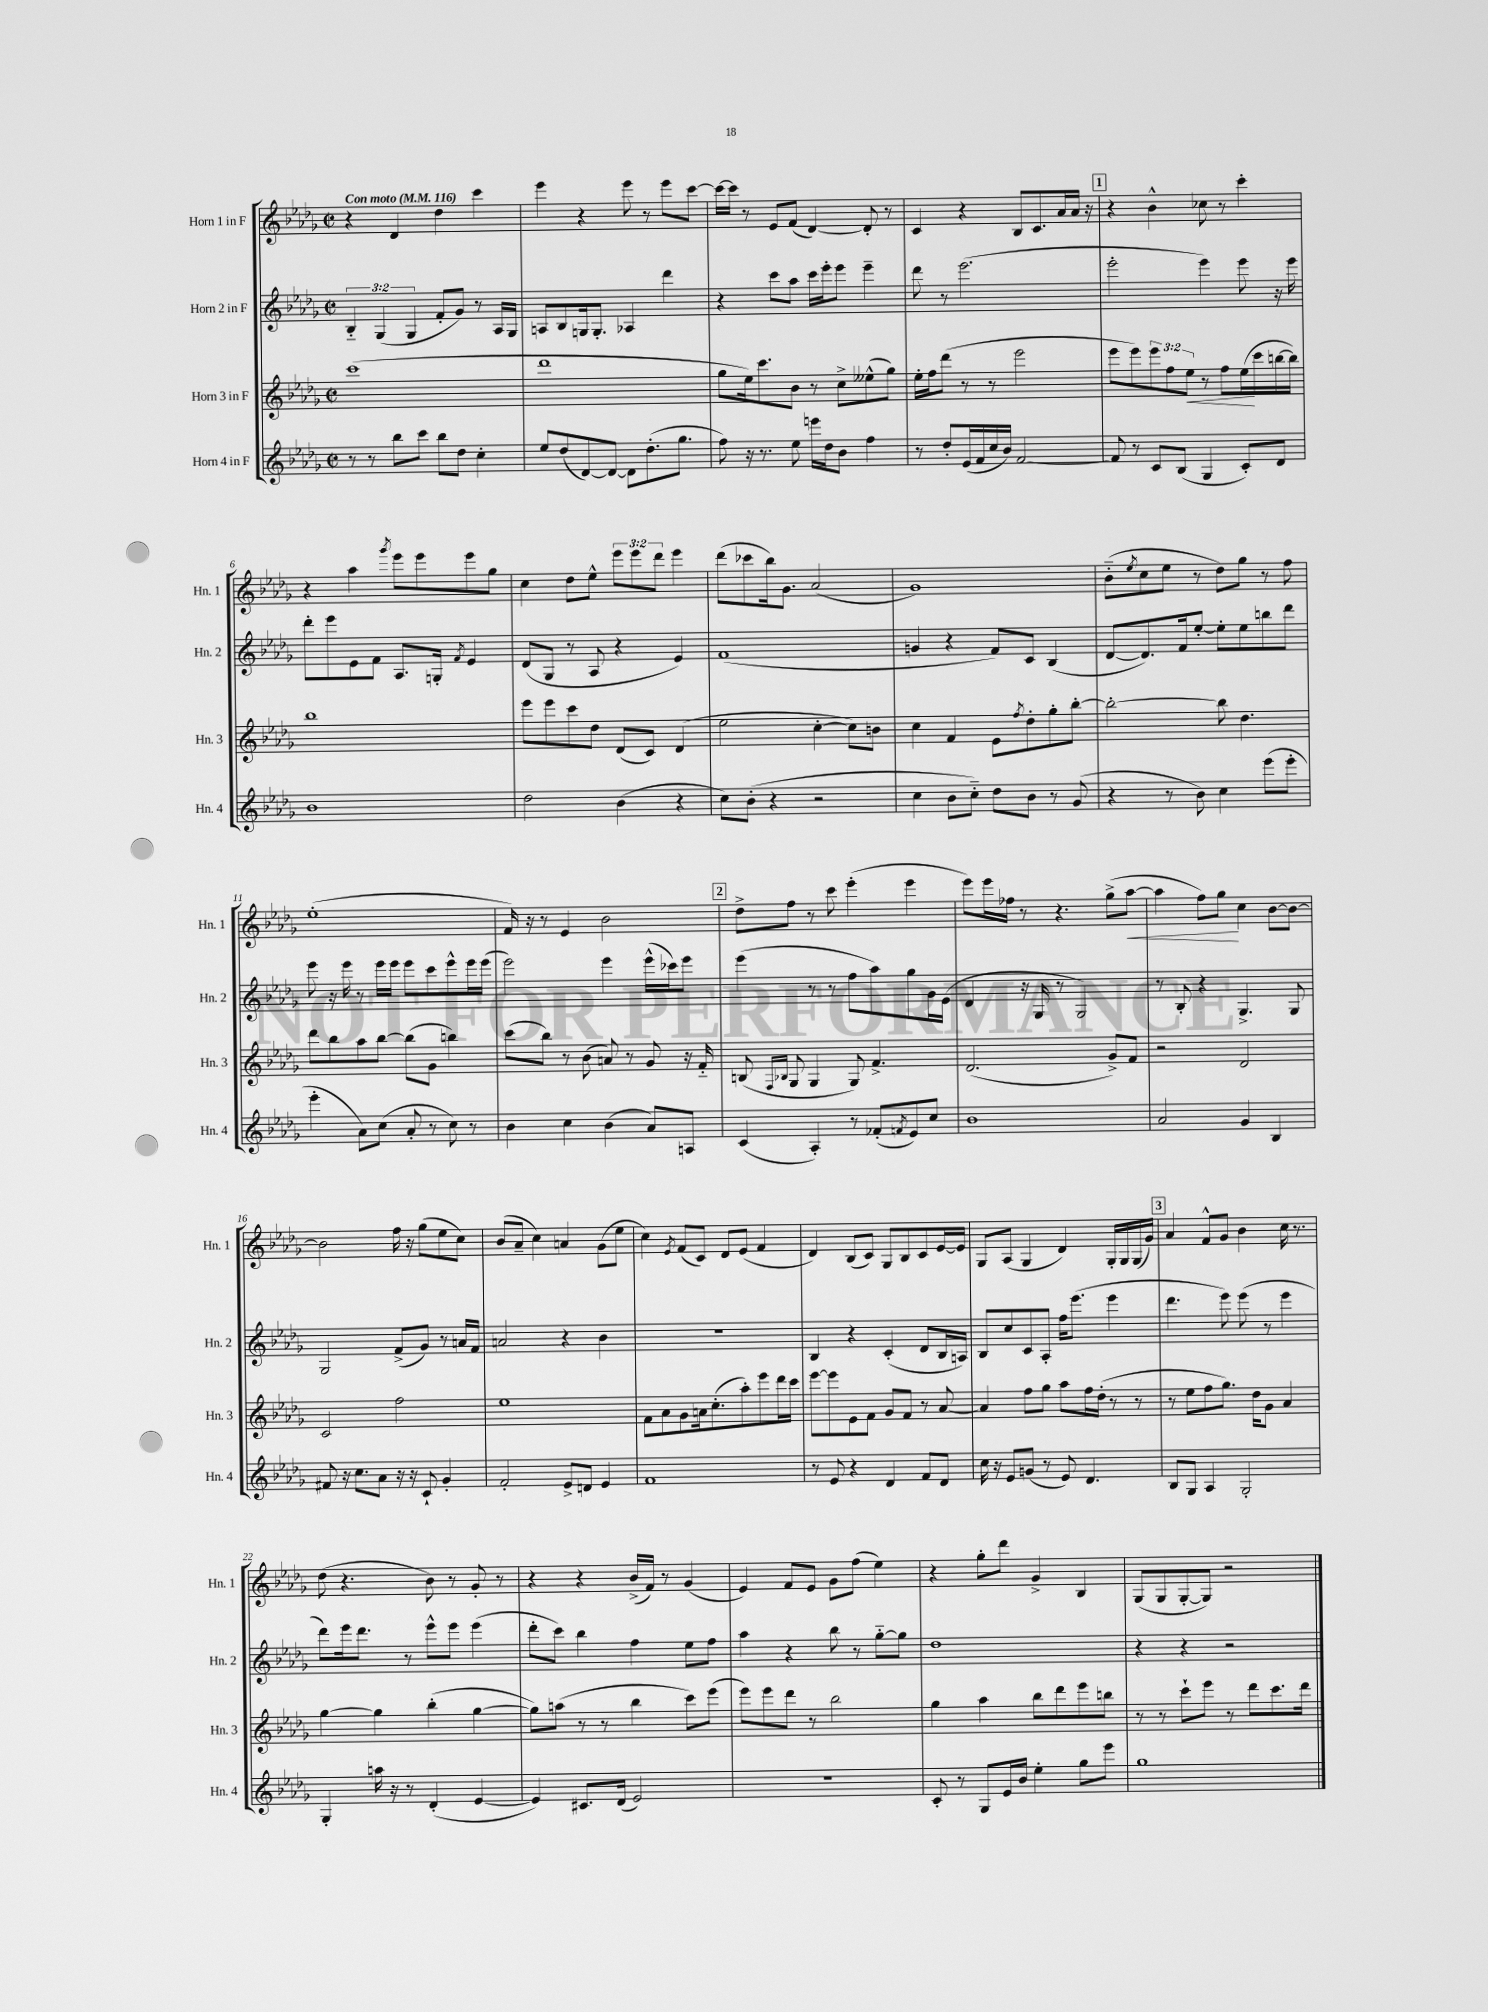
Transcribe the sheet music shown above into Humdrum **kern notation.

**kern	**kern	**dynam	**kern	**kern	**dynam
*part4	*part3	*part3	*part2	*part1	*part1
*staff4	*staff3	*staff3	*staff2	*staff1	*staff1
*I"Horn 4 in F	*I"Horn 3 in F	*	*I"Horn 2 in F	*I"Horn 1 in F	*
*I'Hn. 4	*I'Hn. 3	*	*I'Hn. 2	*I'Hn. 1	*
*clefG2	*clefG2	*	*clefG2	*clefG2	*
*k[b-e-a-d-g-]	*k[b-e-a-d-g-]	*	*k[b-e-a-d-g-]	*k[b-e-a-d-g-]	*
*M2/2	*M2/2	*	*M2/2	*M2/2	*
*met(c|)	*met(c|)	*	*met(c|)	*met(c|)	*
*MM116	*MM116	*	*MM116	*MM116	*
=1	=1	=1	=1	=1	=1
!	!	!	!	!LO:TX:a:B:t=Con moto	!
8r	(1ccc	.	6B-/	4r	.
8r	.	.	.	.	.
.	.	.	(6G-/	.	.
8bb-\L	.	.	.	4d-/	.
.	.	.	6G-/	.	.
8ccc\J	.	.	.	.	.
8bb-\L	.	.	8f'/L	4dd-\	.
8dd-\J	.	.	8g-/J)	.	.
4cc'\	.	.	8r	4ccc\	.
.	.	.	16A-/LL	.	.
.	.	.	16G-/JJ	.	.
=2	=2	=2	=2	=2	=2
8ee-/L	1ddd-	.	8An/L	4eee-\	.
(8dd-/	.	.	8B-/	.	.
[8d-/)	.	.	16Gn/k	4r	.
.	.	.	8.G'/J	.	.
8d-/J_	.	.	.	.	.
8d-\L]	.	.	4A-X/	8eee-\	.
(8.dd-'\	.	.	.	8r	.
.	.	.	4ddd-\	8eee-\L	.
8.gg-\J	.	.	.	.	.
.	.	.	.	[8ccc\J	.
=3	=3	=3	=3	=3	=3
8ff\)	8gg-\L	.	4r	16ccc\LL_	.
.	.	.	.	16ccc\JJ]	.
16r	16ee-\k)	.	.	8r	.
8.r	8.ccc\	.	.	.	.
.	.	.	8ccc\L	8e-/L	.
8ee-\	8b-\J	.	8aa-\J	(8f/J	.
16eeen\LL	8r	.	16ccc\LL	[4d-/)	.
16dd-\J	.	.	16eee-'\J	.	.
8b-\J	8cc^\L	.	8eee-\J	.	.
4ff\	(8ee--X^^\	.	4eee-~\	8d-'/]	.
.	8gg-\J)	.	.	8r	.
=4	=4	=4	=4	=4	=4
8r	16ee-'\LL	.	8ddd-\	4c/	.
.	16ff\J	.	.	.	.
8dd-'/L	(8ddd-\J	.	8r	.	.
(16e-/L	8r	.	(2.eee-\	4r	.
16f/	.	.	.	.	.
16cc/	8r	.	.	.	.
16b-/JJ)	.	.	.	.	.
[2f/	2eee-\	.	.	8B-/L	.
.	.	.	.	8.c/	.
.	.	.	.	16a-/L	.
.	.	.	.	16a-/JJ	.
.	.	.	.	16r	.
!!LO:REH:place=s1:t=1
=5	=5	=5	=5	=5	=5
8f/]	8eee-\L	.	2eee-'\	4r	.
8r	8eee-\)	.	.	.	.
8c/L	12eee-\	.	.	4b-^^\	.
.	12ff\	.	.	.	.
(8B-/J	.	.	.	.	.
!	!	!LO:HP:b	!	!	!
.	12ee-\J	<	.	.	.
4G-/	8r	.	4eee-\)	8cc-X\	.
.	8ff\L	.	.	8r	.
8c'/L)	(16ee-\L	.	8eee-\	4ccc'\	.
.	16ccc\	[	.	.	.
8d-/J	[16bbn\	.	16r	.	.
.	16bb\JJ])	.	16eee-\	.	.
!!LO:LB:g=z
=6	=6	=6	=6	=6	=6
1b-	1bb-	.	8ddd-'\L	4r	.
.	.	.	8eee-\	.	.
.	.	.	8e-\	4aa-\	.
.	.	.	8f\J	.	.
.	.	.	.	8qggg-/	.
.	.	.	8.A-/L	8eee-\L	.
.	.	.	.	8eee-\	.
.	.	.	16Gn'/Jk	.	.
.	.	.	8qf/	.	.
.	.	.	4e-/	8eee-\	.
.	.	.	.	8gg-\J	.
=7	=7	=7	=7	=7	=7
2dd-\	8eee-\L	.	(8d-/L	4cc\	.
.	8eee-\	.	8G-/J	.	.
.	8ccc\	.	8r	8dd-\L	.
.	8dd-\J	.	8A-/	8ee-^^\J	.
(4b-\	(8d-/L	.	4r	12eee-\L	.
.	.	.	.	12eee-\	.
.	8c/J)	.	.	.	.
.	.	.	.	12ddd-\J	.
4r	(4d-/	.	4e-/)	4eee-\	.
=8	=8	=8	=8	=8	=8
8cc\L)	2ee-\	.	(1f	(8ddd-\L	.
(8b-'\J	.	.	.	8ccc-X\	.
4r	.	.	.	16bb-\k)	.
.	.	.	.	8.g-\J	.
2r	[4cc'\	.	.	(2a-/	.
.	8cc\L])	.	.	.	.
.	8bn\J	.	.	.	.
=9	=9	=9	=9	=9	=9
4cc\	4cc\	.	4gn/	1g-)	.
8b-\L	4f/	.	4r	.	.
8cc\J)	.	.	.	.	.
8dd-\L	8e-\L	.	8f/L)	.	.
.	8qff/	.	.	.	.
8b-\J	8dd-'\	.	8c/J	.	.
8r	8gg-'\	.	(4B-/	.	.
(8g-/	[8bb-'\J	.	.	.	.
=10	=10	=10	=10	=10	=10
4r	2bb-'\_	.	[8d-/L	(8b-\L	.
.	.	.	.	8qee-/	.
.	.	.	8.d-/])	8cc\	.
8r	.	.	.	8ee-\J	.
.	.	.	16f/k	.	.
8b-\)	.	.	[8ee-'/J	8r	.
4cc\	8bb-\]	.	8ee-'\L]	8dd-\L)	.
.	4.dd-\	.	8ee-\	8gg-\J	.
(8eee-\L	.	.	8bbn\	8r	.
8eee-'\J	.	.	8ddd-\J	8ff\	.
!!LO:LB:g=z
=11	=11	=11	=11	=11	=11
4eee-'\	8ddd-\L	.	8eee-\	(1ee-'	.
.	8bb-\	.	16r	.	.
.	.	.	16eee-\	.	.
8a-\L)	8aa-\	.	8r	.	.
(8cc\J	[8bb-\J	.	16eee-\LL	.	.
.	.	.	16eee-\JJ	.	.
8a-'/	(8bb-\L]	.	8eee-\L	.	.
8r	8g-\J	.	8ccc\	.	.
8cc\)	4bbn\)	.	8eee-^^\	.	.
8r	.	.	16eee-\L	.	.
.	.	.	(16eee-\JJ	.	.
=12	=12	=12	=12	=12	=12
4b-\	(8ccc\L	.	2eee-\)	16f/)	.
.	.	.	.	16r	.
.	8bb-\J)	.	.	8r	.
4cc\	8r	.	.	4e-/	.
.	(8b-\	.	.	.	.
(4b-\	8an/)	.	4eee-\	2b-\	.
.	8r	.	.	.	.
8a-/L)	8g-/	.	(16eee-^^\LL	.	.
.	.	.	16ccc-X\J)	.	.
8An/J	16r	.	8eee-\J	.	.
.	16f/	.	.	.	.
!!LO:REH:place=s1:t=2
=13	=13	=13	=13	=13	=13
(4c/	(8Bn/	.	(4eee-\	8dd-^\L	.
.	16qqF/LL	.	.	.	.
.	16qqB-X/JJ	.	.	.	.
.	8G-/	.	.	8ff\J	.
4A-'/)	4G-/	.	8r	8r	.
.	.	.	8r	8ccc\	.
8r	8G-/)	.	8ff\L	(4eee-'\	.
(8f-X'/L	4.f^/	.	8aa-\)	.	.
8qfn/	.	.	.	.	.
8e-/)	.	.	8gg-\	4eee-\	.
8cc/J	.	.	16g-\L	.	.
.	.	.	(16e-\JJ	.	.
=14	=14	=14	=14	=14	=14
1b-	(2.d-/	.	4d-/	8eee-\L)	.
.	.	.	.	16eee-\L	.
.	.	.	.	16ff-X\JJ	.
.	.	.	16r	8r	.
.	.	.	16G-/	.	.
.	.	.	8r	4.r	.
.	.	.	2G-/)	.	.
.	8g-^/L)	.	.	(8gg-^\L	.
!	!	!	!	!	!LO:HP:b
.	8f/J	.	.	[8aa-\J	<
=15	=15	=15	=15	=15	=15
2a-/	2r	.	8r	4aa-\]	.
.	.	.	8B-'/	.	.
.	.	.	4r	8ff\L)	.
.	.	.	.	8gg-\J	.
4g-/	2d-/	.	4.G-^/	4cc\	[
4B-/	.	.	.	[8b-\L	.
.	.	.	8G-/	8b-\J_	.
!!LO:LB:g=z
=16	=16	=16	=16	=16	=16
8f#X/	2c/	.	2G-/	2b-\]	.
16r	.	.	.	.	.
8.cc\L	.	.	.	.	.
8a-\J	.	.	.	.	.
16r	2ff\	.	(8f^/L	16ff\	.
16r	.	.	.	16r	.
8c`/	.	.	8g-/J)	(8gg-\L	.
4g-'/	.	.	8r	8ee-\	.
.	.	.	16an/LL	8cc\J)	.
.	.	.	16f/JJ	.	.
=17	=17	=17	=17	=17	=17
2f'/	1ee-	.	2an/	(8b-/L	.
.	.	.	.	8a-~/J	.
.	.	.	.	4cc\)	.
8e-^/L	.	.	4r	4an/	.
8dn/J	.	.	.	.	.
4e-/	.	.	4b-\	(8g-\L	.
.	.	.	.	8ee-\J	.
=18	=18	=18	=18	=18	=18
1f	8f\L	.	1r	4cc\)	.
.	8a-\	.	.	.	.
.	.	.	.	8qe-/	.
.	8g-\	.	.	(8f/L	.
.	16an\k	.	.	8c/J)	.
.	(8.cc'\	.	.	.	.
.	.	.	.	8d-/L	.
.	8aa-'\)	.	.	(8e-/J	.
.	8eee-\	.	.	4f/	.
.	16ddd-\L	.	.	.	.
.	16ccc\JJ	.	.	.	.
=19	=19	=19	=19	=19	=19
8r	[8eee-\L	.	4B-/	4d-/)	.
8e-/	8eee-\]	.	.	.	.
4r	8e-\	.	4r	(8B-/L	.
.	8f\J	.	.	8c/J)	.
4d-/	8g-/L	.	(4c'/	8G-/L	.
.	8f/J	.	.	8B-/	.
8f/L	8r	.	8d-/L	8c/	.
8d-/J	[8a-/	.	16B-/L	[16e-/L	.
.	.	.	16An/JJ)	16e-/JJ]	.
=20	=20	=20	=20	=20	=20
16cc\	4a-/]	.	8B-/L	8G-/L	.
16r	.	.	.	.	.
8e-/L	.	.	8cc/	(8A-/J	.
(8gn/J	8ff\L	.	8c/	4G-/	.
8r	8gg-\J	.	8A-'/J	.	.
8e-/)	8aa-\L	.	16ff\KL	4d-/)	.
.	.	.	(8.eee-\J	.	.
4.d-/	16ff\L	.	.	.	.
.	(16dd-'\JJ	.	.	.	.
.	8r	.	4eee-\	16G-'/LL	.
.	.	.	.	16G-/	.
.	8r	.	.	(16G-/	.
.	.	.	.	16g-/JJ)	.
!!LO:REH:place=s1:t=3
=21	=21	=21	=21	=21	=21
8B-/L	8r	.	4.ddd-\	4a-/	.
8G-/J	8ee-\L	.	.	.	.
4A-/	8ff\	.	.	8f^^/L	.
.	8.gg-\J)	.	8eee-\)	8g-/J	.
2G-'/	.	.	(8eee-\	4b-\	.
.	16dd-\KL	.	.	.	.
.	8g-\J	.	8r	.	.
.	4a-/	.	4eee-\	16cc\	.
.	.	.	.	8.r	.
!!LO:LB:g=z
=22	=22	=22	=22	=22	=22
4G-'/	[4gg-\	.	8ddd-\L)	(8dd-\	.
.	.	.	16eee-\k	4.r	.
.	.	.	8.ddd-\J	.	.
16aan\	4gg-\]	.	.	.	.
16r	.	.	.	.	.
8r	.	.	8r	.	.
(4d-'/	(4bb-'\	.	8eee-^^\L	8b-\)	.
.	.	.	8eee-\J	8r	.
[4e-/	[4gg-\	.	(4eee-\	8g-'/	.
.	.	.	.	8r	.
=23	=23	=23	=23	=23	=23
4e-/])	8gg-\L])	.	8ddd-'\L	4r	.
.	(8aan\J	.	8ccc\J)	.	.
8.c#X/L	8r	.	4bb-\	4r	.
.	8r	.	.	.	.
(16d-/Jk	.	.	.	.	.
2e-/)	4bb-\	.	4ff\	(16b-^/LL	.
.	.	.	.	16f/JJ)	.
.	.	.	.	8r	.
.	8ccc\L)	.	8ee-\L	(4g-/	.
.	(8eee-\J	.	8ff\J	.	.
=24	=24	=24	=24	=24	=24
1r	8eee-\L)	.	4aa-\	4e-/)	.
.	8eee-\	.	.	.	.
.	8ddd-\J	.	4r	8f/L	.
.	8r	.	.	8e-/J	.
.	2bb-\	.	8bb-\	8g-\L	.
.	.	.	8r	(8ff\J	.
.	.	.	[8gg-\L	4ee-\)	.
.	.	.	8gg-\J]	.	.
=25	=25	=25	=25	=25	=25
8c'/	4gg-\	.	1dd-	4r	.
8r	.	.	.	.	.
8G-/L	4aa-\	.	.	8gg-'\L	.
16e-/L	.	.	.	8ddd-\J	.
16b-/JJ	.	.	.	.	.
4ee-'\	8bb-\L	.	.	4g-^/	.
.	8ddd-\	.	.	.	.
8gg-\L	8eee-\	.	.	4B-/	.
8eee-\J	8bbn\J	.	.	.	.
=26	=26	=26	=26	=26	=26
1gg-	8r	.	4r	(8G-/L	.
.	8r	.	.	8G-/	.
.	8ccc`\L	.	4r	[8G-'/	.
.	8eee-\J	.	.	8G-/J])	.
.	8r	.	2r	2r	.
.	8ddd-\L	.	.	.	.
.	8.ccc\	.	.	.	.
.	16ddd-\Jk	.	.	.	.
==	==	==	==	==	==
*-	*-	*-	*-	*-	*-
